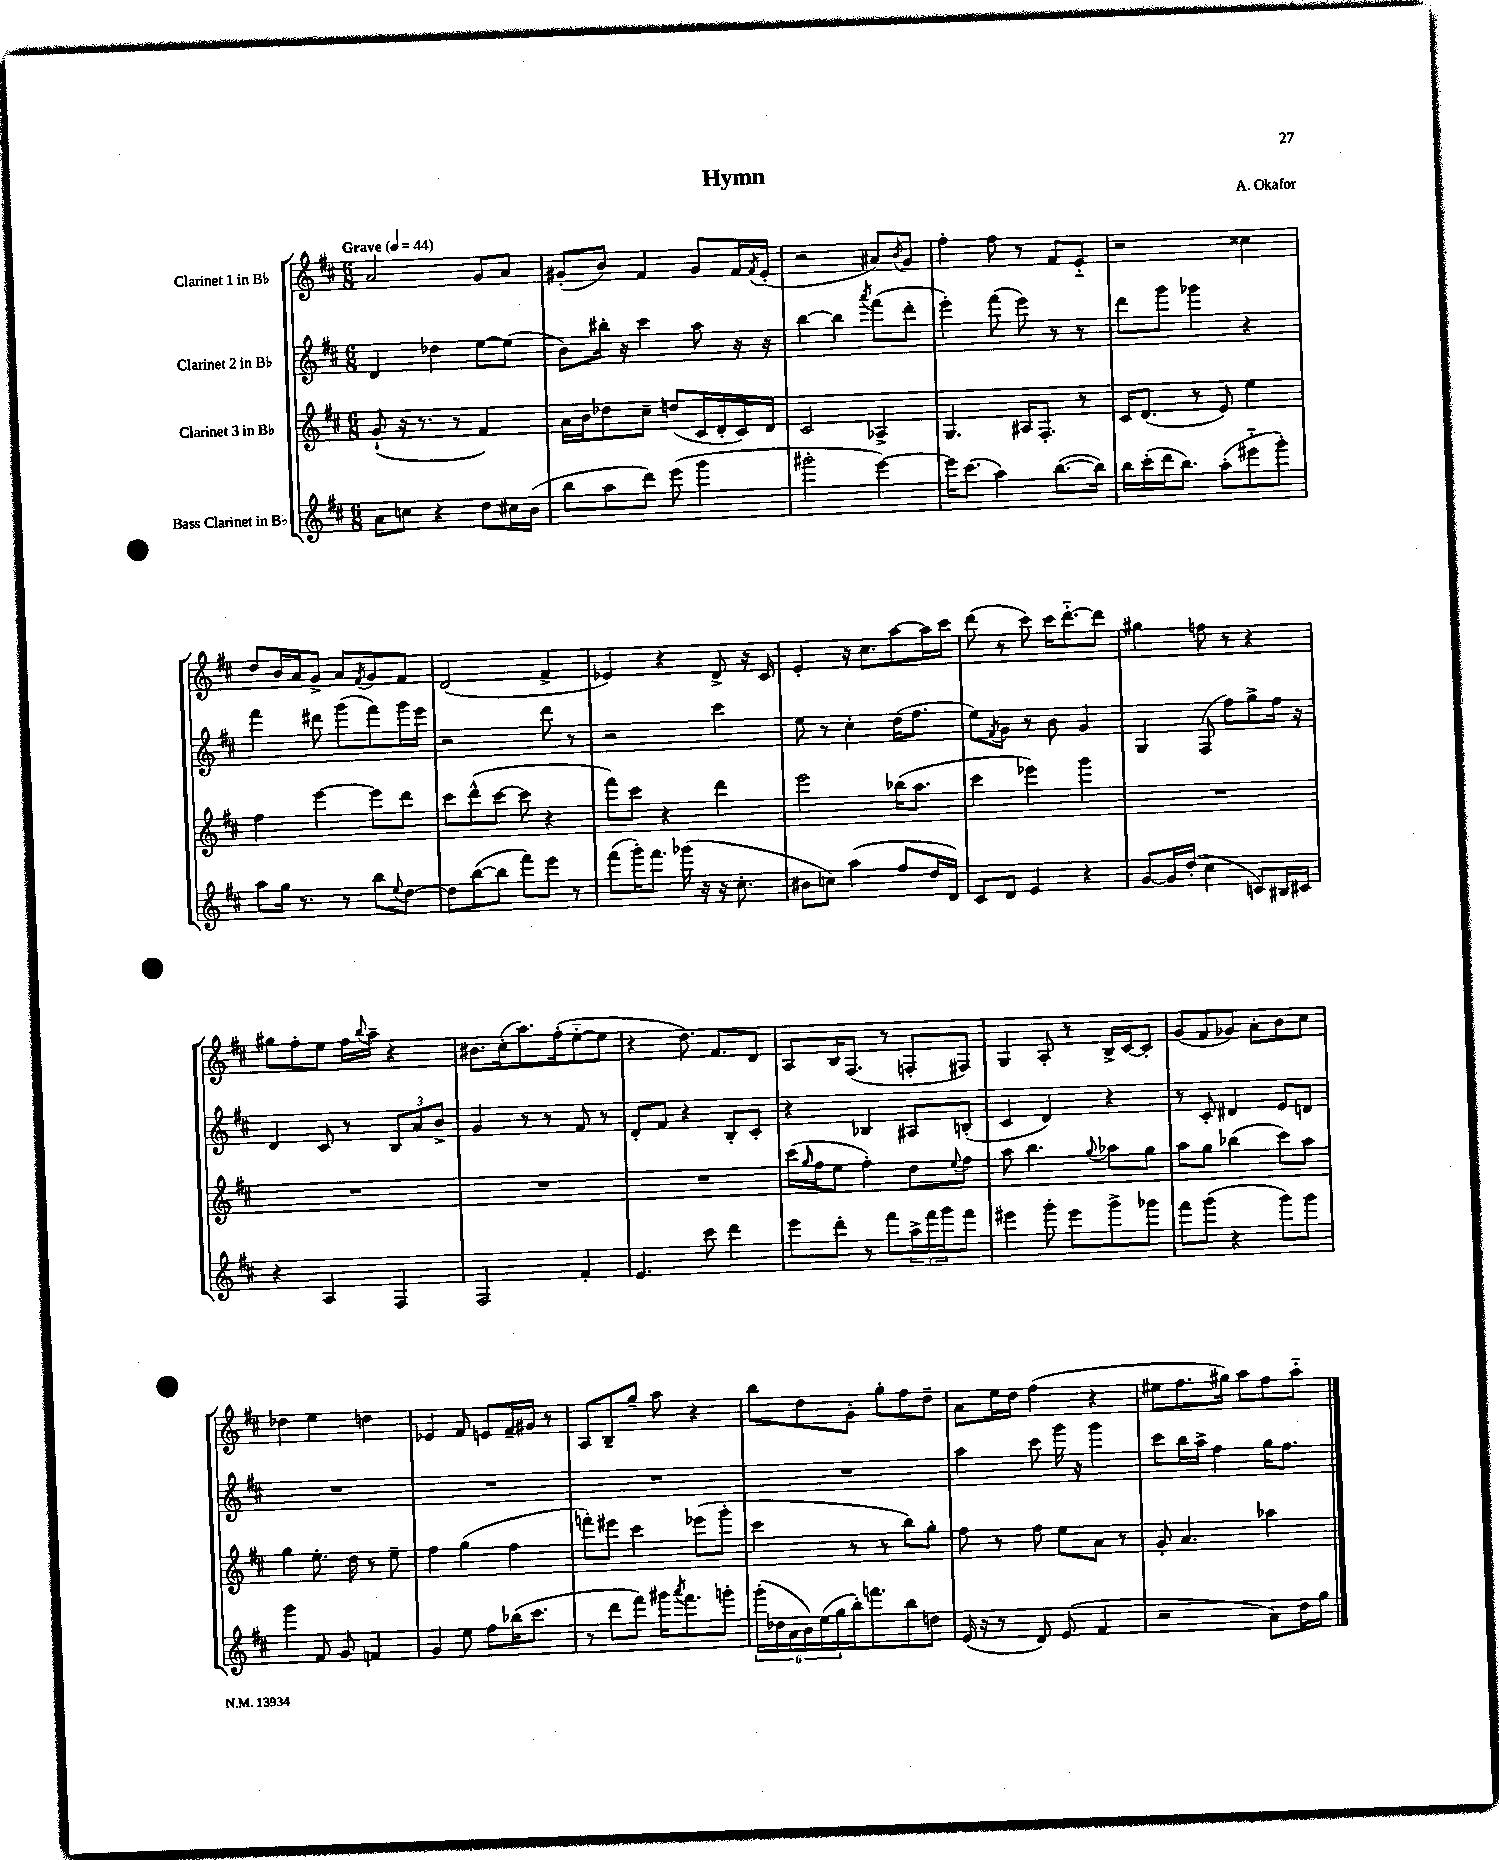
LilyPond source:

\header { title = "Hymn" composer = "A. Okafor" }
<<
\new StaffGroup <<
\new Staff = "s0" \with { instrumentName = "Clarinet 1 in Bb" } {
    \clef treble \key d \major \numericTimeSignature \time 6/8 \tempo "Grave" 4 = 44
    a'2 g'8 a'8 |
    gis'8-.( b'8) fis'4 gis'8 fis'16 \acciaccatura { fis'8 } e'16-.( |
    r2 ais'8) \acciaccatura { b'8 } g'8 |
    fis''4-. fis''8 r8 fis'8 e'8-_ |
    r2 cisis''4 |
    d''8 b'16 a'16 g'8-> a'8 \acciaccatura { fis'8 } g'8 fis'8 |
    d'2( fis'4-> |
    ees'4) r4 d'8-> r16 cis'16 |
    e'4-. r16 cis''8. a''8~ a''16 cis'''16 |
    d'''8( r8 cis'''8) cis'''16 d'''8.~-_ d'''8 |
    gis''4 f''8 r8 r4 |
    gis''8 fis''8-. e''8 fis''16 \appoggiatura { b''8 } a''16-- r4 |
    bis'8. cis''16-.( a''8.) fis''16-.( e''8~-_ e''8 |
    r4 d''8.) fis'8. d'8 |
    a8 b16 fis8.( r8 f8-. fis8) |
    g4 a8-. r8 b16-> cis'16~ cis'8-. |
    g'8( fis'8 ges'8) a'8-. b'8 cis''8 |
    des''4 e''4 d''4 |
    ees'4 fis'8 e'8 fis'16-- gis'16 r8 |
    a8 b8-- g''8-- a''8 r4 |
    b''8 d''8 g'8-. g''8-. fis''8 d''8-- |
    a'8 e''16 d''16 fis''4( r4 |
    eis''8 fis''8. gis''16) a''8 fis''8 a''8-_ \bar "|." |
}
\new Staff = "s1" \with { instrumentName = "Clarinet 2 in Bb" } {
    \clef treble \key d \major \numericTimeSignature \time 6/8
    d'4 des''4 e''8~ e''8( |
    b'8) bis''16-. r16 cis'''4 a''8 r16 r16 |
    b''4~ b''4 \acciaccatura { a'''8 } fis'''8( d'''8-. |
    e'''4-.) fis'''8( e'''8) r8 r8 |
    d'''8 g'''8 ges'''4 r4 |
    fis'''4 dis'''8 g'''8( fis'''8) g'''16 e'''16 |
    r2 d'''8 r8 |
    r2 cis'''4 |
    e''8 r8 cis''4-. d''16( fis''8. |
    e''8) \acciaccatura { fis'8 } g'8 r8 b'8 g'4 |
    g4 fis8( fis''8) g''8-> fis''16 r16 |
    d'4 cis'8 r8 \tuplet 3/2 { b8 a'8 b'8-> } |
    g'4 r8 r8 fis'8 r8 |
    d'8-. fis'8 r4 b8-. cis'8-. |
    r4 bes4 ais8 b8-.( |
    cis'4 d'4) r4 |
    r8 cis'8-. dis'4 e'8 d'8 |
    R2. |
    R2. |
    R2. |
    R2. |
    a''4 cis'''8 g'''16 r16 g'''4 |
    cis'''8 b''16 a''16-> fis''4 g''16 fis''8. \bar "|." |
}
\new Staff = "s2" \with { instrumentName = "Clarinet 3 in Bb" } {
    \clef treble \key d \major \numericTimeSignature \time 6/8
    g'8-!( r16 r8. r8 fis'4) |
    a'16 b'16 des''8 cis''8-- d''8( cis'16 d'16-. cis'16) d'16 |
    cis'2 aes4-> |
    g4. ais16 fis8.-. r8 |
    cis'16 d'8.( r8 e'8) e''4 |
    fis''4 e'''4~ e'''8 d'''8 |
    cis'''8 d'''8-^( cis'''8~ cis'''8 r4 |
    fis'''8) cis'''8 r4 d'''4 |
    e'''2 bes''16( a''8. |
    cis'''4 ees'''4) g'''4 |
    R2. |
    R2. |
    R2. |
    R2. |
    cis'''16( \grace { g''16 } fis''16 e''8 fis''4-.) d''8 \appoggiatura { e''8 } fis''8 |
    a''8 b''4. \appoggiatura { g''8 } aes''8 g''8 |
    a''8 g''8 bes''4( cis'''8) a''8 |
    g''4 e''8.-. d''16 r8 e''8-- |
    fis''4 g''4( fis''4 |
    f'''8-.) eis'''8 cis'''4 ees'''8( g'''8-. |
    cis'''4 r8 r8 b''8) g''8-. |
    fis''8 r8 fis''8 e''8 a'8 r8 |
    g'8-. a'4. aes''4 \bar "|." |
}
\new Staff = "s3" \with { instrumentName = "Bass Clarinet in Bb" } {
    \clef treble \key d \major \numericTimeSignature \time 6/8
    a'8 c''8 r4 d''8 cis''16 b'16( |
    b''8 a''8 d'''8) e'''8( g'''4 |
    gis'''2-. e'''4~) |
    e'''16 cis'''8.( a''4) b''8.~( b''16) |
    b''16 cis'''16-.( d'''16 b''8.) a''8-.( eis'''8-_ g'''8-.) |
    a''8 g''16 r8. r8 b''8 \appoggiatura { e''8 } d''8~ |
    d''8 b''8~( b''8 fis'''8) e'''8 r8 |
    fis'''8( g'''16-.) fis'''8. ges'''16( r16 r16 cis''8.-. |
    bis'8 c''8) a''4( fis''8 d''16 d'16) |
    cis'8 d'8 e'4 r4 |
    g'8~ g'16 d''16-.( cis''4 c'8) bis16 cis'16 |
    r4 a4 fis4 |
    fis2 fis'4-. |
    e'4. cis'''8 d'''4 |
    e'''8 d'''8-. r8 fis'''8 \tuplet 3/2 { a''16-> fis'''16 g'''16 } fis'''8 |
    eis'''4 g'''8-. eis'''8 g'''8-> ges'''8 |
    fis'''8 g'''8( r4 g'''8) g'''8 |
    g'''4 fis'8 g'8 f'4 |
    g'4 e''8 fis''8 bes''16( cis'''8. |
    r8 d'''8 fis'''8) gis'''16 \acciaccatura { a'''8 } fis'''8. g'''8-. |
    \tuplet 6/4 { g'''16-.( des''16 a'16 b'16) e''16( g''16 } b''16-.) f'''8. b''8 d''8 |
    e'16( r16 r8 d'8) e'8( fis'4 |
    r2 a'8) d''16 g''16 \bar "|." |
}
>>
>>
\layout { \context { \Score \remove "Bar_number_engraver" } }
